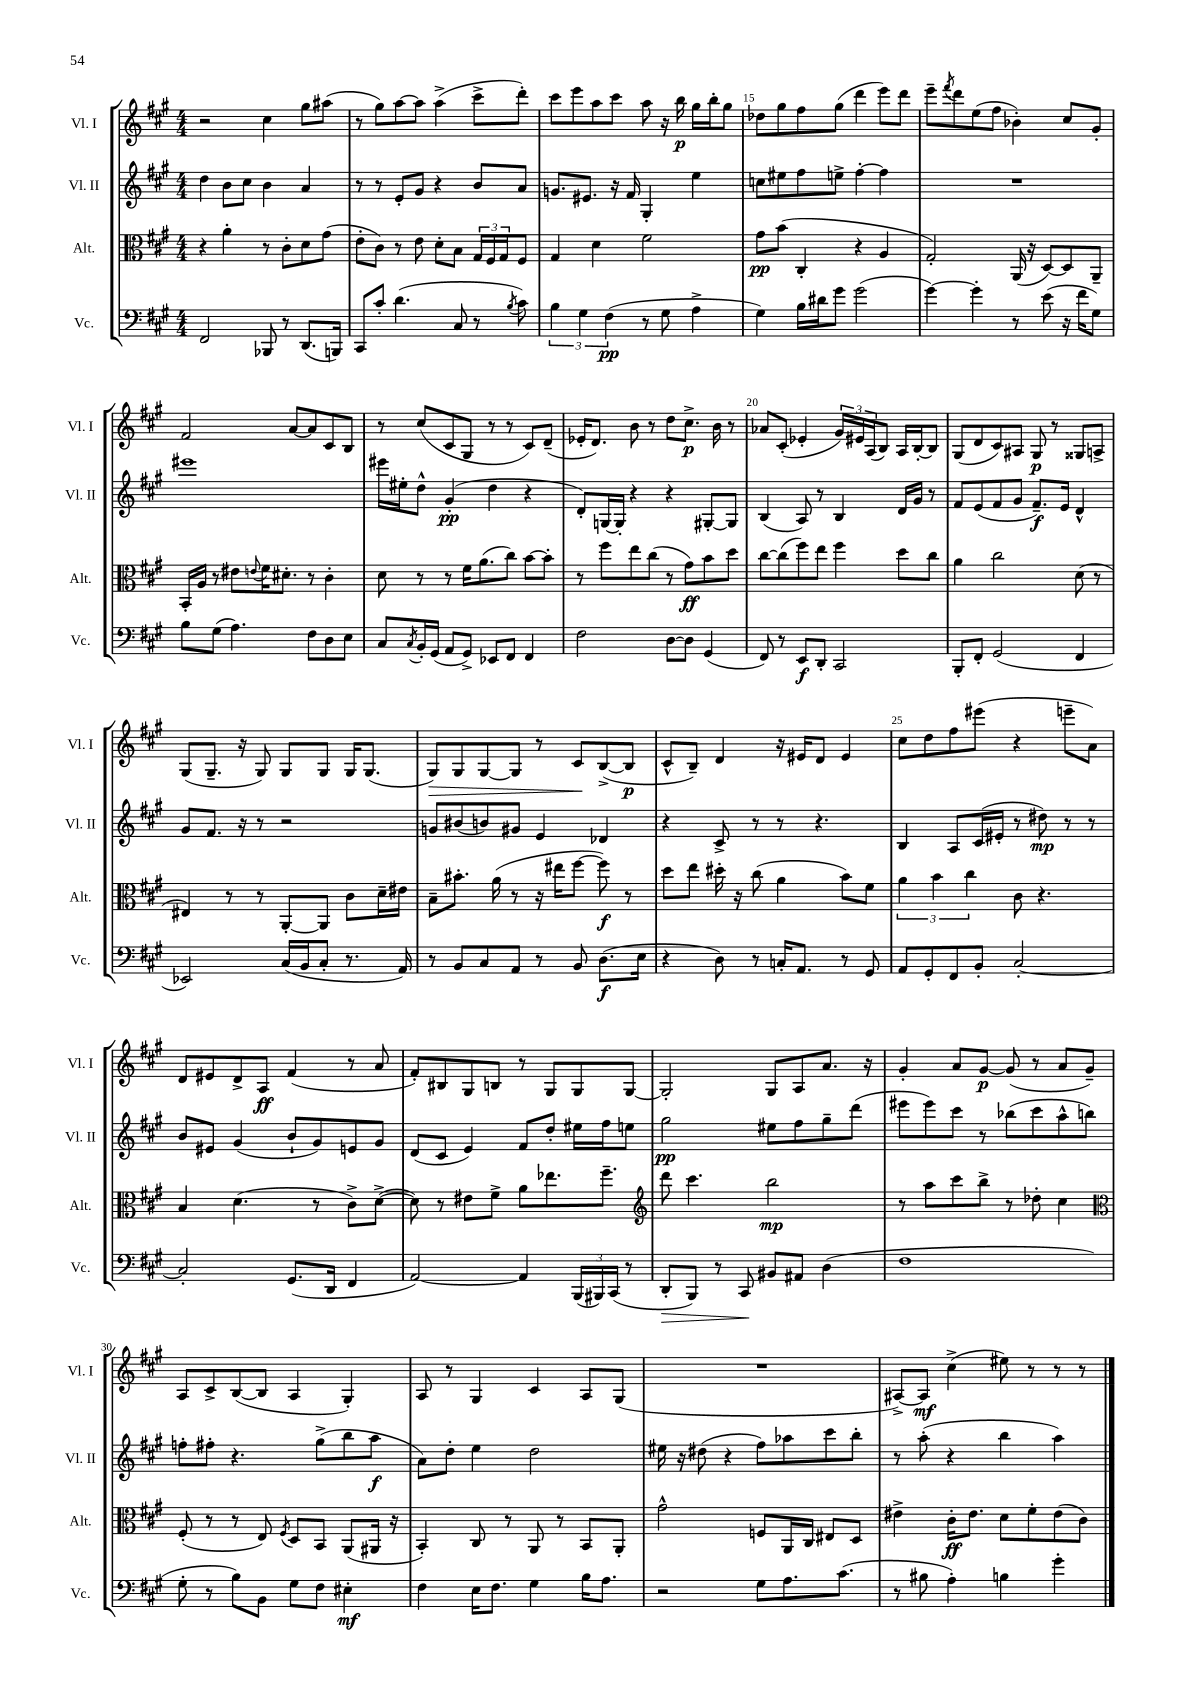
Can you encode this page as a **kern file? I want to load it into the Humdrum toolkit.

**kern	**kern	**kern	**kern
*staff4	*staff3	*staff2	*staff1
*clefF4	*clefC3	*clefG2	*clefG2
*k[f#c#g#]	*k[f#c#g#]	*k[f#c#g#]	*k[f#c#g#]
*M4/4	*M4/4	*M4/4	*M4/4
2FF#	4r	4dd	2r
.	4a'	8b	.
.	.	8cc#	.
8BBB-	8r	4b	4cc#
8r	8c#'	.	.
(8.DD	8d	4a	8gg#
.	(8g#	.	(8aa#
16BBB)	.	.	.
=	=	=	=
8CC#	8e'	8r	8r
8c#'	8c#)	8r	8gg#)
(4.d	8r	8e'	[8aa
.	8e	8g#	8aa]
.	8d'	4r	(4aa^
8C#	8B	.	.
8r	24G#	8b	8ccc#^
.	24F#	.	.
.	24G#	.	.
8qB	.	.	.
8c#)	8F#	8a	8ddd')
=	=	=	=
6B	4G#	8.g	8ccc#
.	.	.	8eee
6G#	.	.	.
.	.	8.e#	.
.	4d	.	8aa
(6F#	.	.	.
.	.	16r	8ccc#
.	.	16f#	.
8r	2f#	4G#'	8aa
8G#	.	.	16r
.	.	.	16bb
4A^	.	4ee	16gg#
.	.	.	16bb'
.	.	.	8gg#
=	=	=	=
4G#)	8g#	8cc	8dd-
.	(8b	8ee#	8gg#
16B	4C#'	8ff#	8ff#
16d#	.	.	.
8g#	.	8ee^	(8gg#
(2g#	4r	[4ff#'	4ddd
.	4A	4ff#]	8eee)
.	.	.	8ddd
=	=	=	=
[4g#)	2G#')	1r	8eee~
.	.	.	8qfff#
.	.	.	8ddd
4g#']	.	.	(8ee
.	.	.	8ff#
8r	(16AA	.	4b-')
.	16r	.	.
(8e	[8D)	.	.
16r	8D]	.	8cc#
16f#	.	.	.
8G#)	8AA~	.	8g#'
=	=	=	=
8B	16BB'	1eee#	2f#
.	16A	.	.
(8G#	8r	.	.
4.A)	8e#	.	.
.	8qqe	.	.
.	16f#	.	.
.	8.d#'	.	.
.	.	.	[8a
8F#	8r	.	8a]
8D	4c#'	.	8c#
8E	.	.	8B
=	=	=	=
8C#	8d	16eee#	8r
.	.	16ee#'	.
8qC#	.	.	.
16BB'	8r	8dd^^	(8cc#
(16GG#	.	.	.
8AA	8r	(4g#'	8c#
8GG#^)	16f#	.	8G#
.	(8.a	.	.
8EE-	.	4dd	8r
8FF#	8cc#)	.	8r
4FF#	[8b	4r	8c#)
.	8b']	.	(8d~
=	=	=	=
2F#	8r	8d')	16e-'
.	.	.	8.d)
.	8ff#	[16G	.
.	.	16G']	.
.	8ee	4r	8b
.	(8cc#	.	8r
[8D	8r	4r	8dd
8D]	8g#)	.	8.cc#^
(4GG#	8b	[8G#'	.
.	.	.	16b
.	8dd	8G#]	8r
=	=	=	=
8FF#)	[8cc#	(4B	8a-
8r	(8cc#]	.	(8c#'
8EE	8ff#)	8A)	4e-'
8DD'	8ee	8r	.
2CC#	4ff#	4B	24g#)
.	.	.	24e#
.	.	.	(24A
.	.	.	8B)
.	8dd	16d	16A
.	.	16g#	[16B'
.	8cc#	8r	8B]
=	=	=	=
8BBB'	4a	8f#	(8G#
8FF#'	.	(8e	8d
(2GG#	2cc#	8f#	8c#)
.	.	8g#	8A#
.	.	8.f#~)	8G#
.	.	.	8r
.	.	16e	.
4FF#	(8d	4d^^	8G##
.	8r	.	8A^
=	=	=	=
2EE-)	4E#)	8g#	(8G#
.	.	8.f#	8.G#~
.	8r	.	.
.	.	16r	16r
.	8r	8r	8G#)
(16C#	[8AA'	2r	8G#
16BB	.	.	.
8C#'	8AA]	.	8G#
8.r	8c#	.	16G#
.	.	.	(8.G#
.	16d~	.	.
16AA)	16e#	.	.
=	=	=	=
8r	8B~	8g	8G#)
8BB	8.b#'	(8b#	8G#
8C#	.	8b)	[8G#
.	(16a	.	.
8AA	8r	8g#	8G#]
8r	16r	4e	8r
.	16ee#	.	.
8BB	[8ff#	.	8c#
(8.D	8ff#])	4d-	([8B^
.	8r	.	8B]
16E	.	.	.
=	=	=	=
4r	8dd	4r	8c#^^
.	8ee	.	8B~)
8D)	16dd#'	8c#^	4d
.	16r	.	.
8r	(8cc#	8r	.
16C'	4a	8r	16r
8.AA	.	.	16e#
.	.	4.r	8d
8r	8b)	.	4e#
8GG#	8f#	.	.
=	=	=	=
8AA	6a	4B	8cc#
8GG#'	.	.	8dd
.	6b	.	.
8FF#	.	8A	8ff#
.	6cc#	.	.
8BB'	.	(16c#	(8eee#
.	.	16e#'	.
[2C#'	8c#	8r	4r
.	4.r	8dd#)	.
.	.	8r	8eee~
.	.	8r	8a)
=	=	=	=
2C#']	4B	8b	8d
.	.	8e#	8e#
.	(4.d	(4g#	8d^
.	.	.	8A
(8.GG#	.	8b`	(4f#
.	8r	8g#)	.
16DD	.	.	.
4FF#	8c#^)	8e	8r
.	([8d^	8g#	8a
=	=	=	=
[2AA)	8d])	(8d	8f#')
.	8r	8c#	8B#
.	8e#	4e)	8G#
.	8f#^	.	8B
4AA]	8a	8f#	8r
.	8.ee-	8dd'	8G#
(24BBB	.	16ee#	8G#
24BBB#)	.	.	.
.	8.ff#~	16ff#	.
(24CC#	.	.	.
8r	.	8ee	[8G#
=	=	=	=
*	*clefG2	*	*
8DD'	8ddd	2gg#	2G#']
8BBB)	4.ccc#	.	.
8r	.	.	.
8CC#	.	.	.
8BB#	2bb	8ee#	8G#
8AA#	.	8ff#	8A
(4D	.	8gg#~	8.a
.	.	(8ddd	.
.	.	.	16r
=	=	=	=
1F#	8r	8eee#	4g#'
.	8aa	8eee#)	.
.	8ccc#	8ccc#	8a
.	8bb^	8r	[8g#
.	8r	(8bb-	(8g#]
.	8dd-'	8ccc#	8r
.	4cc#	8aa^^	8a
.	.	8bb)	8g#~)
=	=	=	=
*	*clefC3	*	*
8G#'	(8F#'	8ff'	8A
8r	8r	8ff#'	8c#^
8B)	8r	4.r	([8B
8BB	8E)	.	8B]
.	8qF#	.	.
8G#	8D	.	4A
8F#	8BB	(8gg#^	.
4E#'	(8AA	8bb	4G#')
.	16AA#	8aa	.
.	16r	.	.
=	=	=	=
4F#	4BB')	8a)	8A
.	.	8dd'	8r
16E	8C#	4ee	4G#
8.F#	.	.	.
.	8r	.	.
4G#	8AA	2dd	4c#
.	8r	.	.
16B	8BB	.	8A
8.A	.	.	.
.	8AA'	.	(8G#
=	=	=	=
2r	2g#^^	16ee#	1r
.	.	16r	.
.	.	(8dd#	.
.	.	4r	.
8G#	8F	8ff#)	.
8.A	16AA	8aa-	.
.	16C#	.	.
.	8E#	8ccc#	.
(8.c#	.	.	.
.	8D	8bb'	.
=	=	=	=
8r	4e#^	8r	[8A#^)
8B#	.	(8aa'	8A#]
4A')	16c#'	4r	(4cc#^
.	8.e#	.	.
4B	8d	4bb	8ee#)
.	8f#'	.	8r
4g#'	(8e#	4aa)	8r
.	8c#)	.	8r
==	==	==	==
*-	*-	*-	*-
